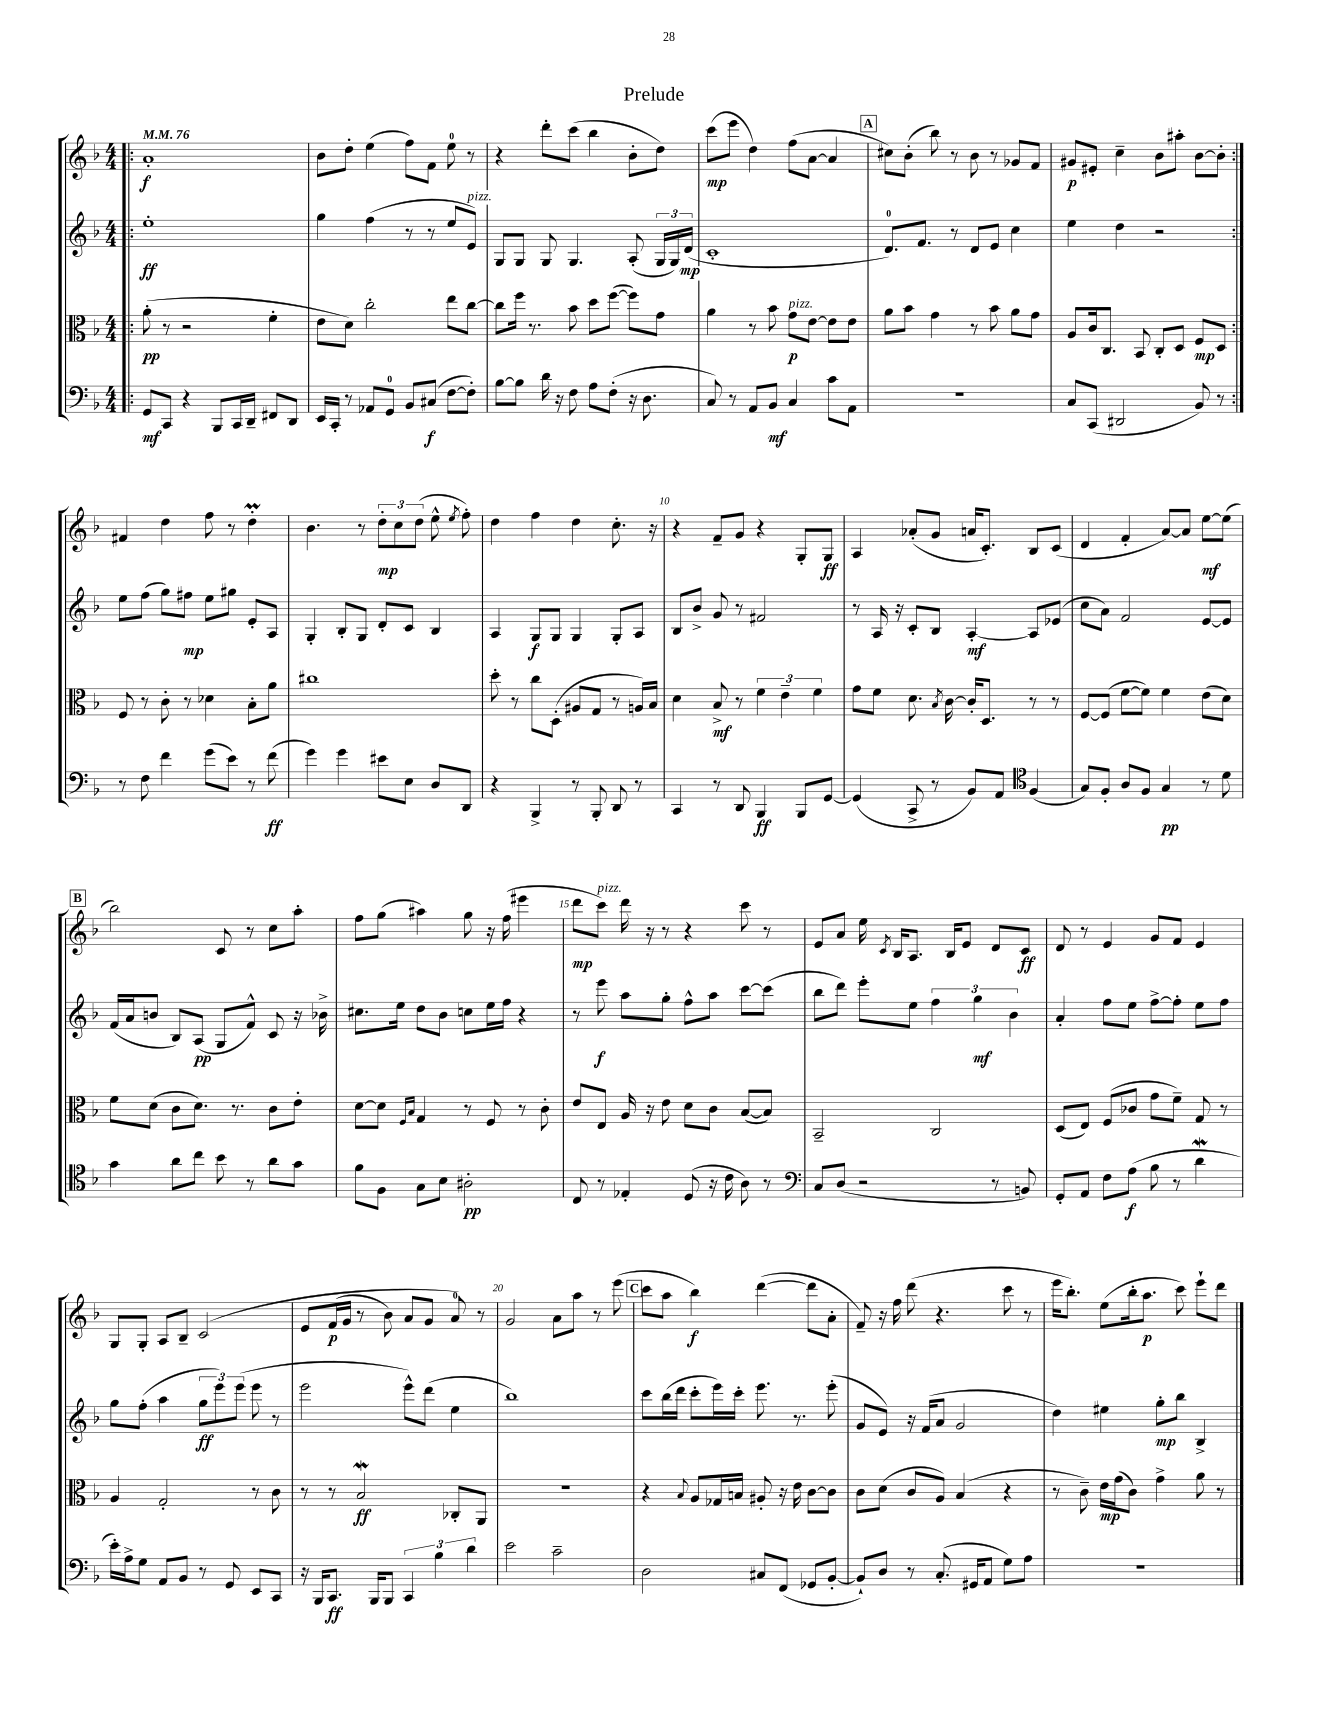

**kern	**kern	**kern	**kern
*staff4	*staff3	*staff2	*staff1
*clefF4	*clefC3	*clefG2	*clefG2
*k[b-]	*k[b-]	*k[b-]	*k[b-]
*M4/4	*M4/4	*M4/4	*M4/4
*MM76	*MM76	*MM76	*MM76
=!|:	=!|:	=!|:	=!|:
8GG/L	(8a'\	1ee'	1a'
8CC/J	8r	.	.
4r	2r	.	.
8BBB-/L	.	.	.
16CC/L	.	.	.
16DD~/JJ	.	.	.
8FF#/L	4f'\	.	.
8DD/J	.	.	.
=	=	=	=
16EE/LL	8e\L	4gg\	8b-\L
16CC'/JJ	.	.	.
8r	8d\J)	.	8dd'\J
8AA-/L	2cc'\	(4ff\	(4ee\
8GG/J	.	.	.
8BB-/L	.	8r	8ff\L)
(8C#/J	.	8r	8f\J
[8F\L	8ee\L	8ee/L	8ee\
8F'\]J)	[8cc\J	8e/J)	8r
=	=	=	=
[8B-\L	8cc\]L	8G/L	4r
8B-\]J	16ff\Jk	8G/J	.
.	8.r	.	.
16d\	.	8G/	8ddd'\L
16r	.	.	.
8F\	8b-\	4.G/	(8ccc\J
8A\L	8dd\L	.	4bb-\
(8F'\J	([8ff\J	.	.
16r	8ff\]L)	(8A'/	8b-'\L
8.D\	.	.	.
.	8g\J	24G/LL	8dd\J)
.	.	24G/)	.
.	.	(24d/JJ	.
=	=	=	=
8C/)	4a\	1c'	(8ccc\L
8r	.	.	8eee\J
8AA/L	8r	.	4dd\)
8BB-/J	8b-\	.	.
4C/	8g\L	.	(8ff\L
.	[8e\J	.	[8a\J
8c\L	8e\]L	.	4a/]
8AA\J	8e\J	.	.
=	=	=	=
1r	8a\L	8.d/L)	8cc#\L)
.	8b-\J	.	(8b-'\J
.	.	8.f/J	.
.	4g\	.	8bb-\)
.	.	8r	8r
.	8r	8d/L	8b-\
.	8b-\	8e/J	8r
.	8a\L	4cc\	8g-/L
.	8g\J	.	8f/J
=	=	=	=
8C/L	8A/L	4ee\	8g#/L
(8CC/J	16c/k	.	8e#'/J
.	8.C/J	.	.
2DD#/	.	4dd\	4cc~\
.	8BB-/	.	.
.	8C'/L	2r	8b-\L
.	8D/J	.	8aa#'\J
8BB-/)	8F/L	.	[8b-\L
8r	8D/J	.	8b-'\]J
=:|!	=:|!	=:|!	=:|!
8r	8F/	8ee\L	4f#/
8F\	8r	(8ff\J	.
4f\	8c'\	8gg\L)	4dd\
.	8r	8ff#\J	.
(8g\L	4d-\	8ee\L	8ff\
8e\J)	.	8gg#\J	8r
8r	8B-'\L	8e'/L	4dd'\
(8f\	8a\J	8A/J	.
=	=	=	=
4g\)	1cc#	4G'/	4.b-\
4g\	.	8B-'/L	.
.	.	8G/J	8r
8e#\L	.	8d'/L	12dd'\L
.	.	.	12cc\
8E\J	.	8c/J	.
.	.	.	(12dd\J
8D/L	.	4B-/	8ee^^\
.	.	.	8qee/
8DD/J	.	.	8ff'\)
=	=	=	=
4r	8dd'\	4A/	4dd\
.	8r	.	.
4BBB-^/	8cc\L	8G/L	4ff\
.	(8D'\J	8G/J	.
8r	8A#/L	4G/	4dd\
8BBB-'/	8G/J	.	.
8DD/	8r	8G'/L	8.cc'\
8r	16A/LL)	8A/J	.
.	16B-/JJ	.	16r
=	=	=	=
4CC/	4d\	8B-/L	4r
.	.	8b-^/J	.
8r	8B-^/	8g/	8f~/L
8DD/	8r	8r	8g/J
4BBB-/	6f\	2f#/	4r
.	6e~\	.	.
8BBB-/L	.	.	8G'/L
.	6f\	.	.
[8GG/J	.	.	8G/J
=	=	=	=
(4GG/]	8g\L	8r	4A/
.	8f\J	16A/	.
.	.	16r	.
8CC^/	8.d\	8c'/L	(8a-'/L
8r	.	8B-/J	8g/J
.	8qB-/	.	.
.	[16c\	.	.
8BB-/L)	16c'/]LK	[4A'/	16a/LK
.	8.D/J	.	8.c'/J)
8AA/J	.	.	.
*clefC4	*	*	*
(4F/	8r	8A/]L	8B-/L
.	8r	(8e-/J	(8c/J
=	=	=	=
8G/L)	[8F/L	8cc\L	4d/
8F'/J	(8F/]J	8a\J)	.
8A/L	[8f\L	2f/	4f'/
8F/J	8f\]J)	.	.
4G/	4f\	.	[8a/L)
.	.	.	8a/]J
8r	(8e\L	[8e/L	[8ee\L
8d\	8d\J)	8e/]J	(8ee\]J
=	=	=	=
4g\	8f\L	(16f/LL	2bb-\)
.	.	16a/J	.
.	(8d\J	8b/J	.
8a\L	8c\L	8B-/L)	.
8cc\J	8.d\J)	(8A/J	.
8b-\	.	8G/L	8c/
.	8.r	.	.
8r	.	8f^^/J)	8r
8a\L	8c\L	8c/	8cc\L
8g\J	8e'\J	16r	8aa'\J
.	.	16b-^\	.
=	=	=	=
8f\L	[8d\L	8.cc#\L	8ff\L
8F\J	8d\]J	.	(8gg\J
.	.	16ee\Jk	.
.	16qqF/LL	.	.
.	16qqB-/JJ	.	.
8G\L	4G/	8dd\L	4aa#\)
8B-\J	.	8b-\J	.
2A#'\	8r	8cc\L	8gg\
.	8F/	16ee\L	16r
.	.	16ff\JJ	(16ff\
.	8r	4r	4eee#\
.	8c'\	.	.
=	=	=	=
8C/	8e/L	8r	8ddd\L
8r	8E/J	8eee\	8ccc\J)
4E-'/	16A/	8aa\L	16ddd\
.	16r	.	16r
.	8e\	8gg'\J	8r
(8D/	8d\L	8ff^^\L	4r
16r	8c\J	8aa\J	.
16c\	.	.	.
8A\)	([8B-/L	[8ccc\L	8ccc\
8r	8B-/]J)	(8ccc\]J	8r
=	=	=	=
*clefF4	*	*	*
8C/L	2BB-~/	8bb-\L	8e/L
(8D/J	.	8ddd\J)	8a/J
2r	.	8eee'\L	16ee\
.	.	.	8qc/
.	.	.	16B-/LK
.	.	8ee\J	8.A/J
.	2C/	6ff\	.
.	.	.	16B-/LK
.	.	.	8e/J
.	.	6gg\	.
8r	.	.	8d/L
.	.	6b-\	.
8BB/)	.	.	8c/J
=	=	=	=
8GG'/L	(8D/L	4a'/	8d/
8AA/J	8E/J)	.	8r
8F\L	(8F/L	8ff\L	4e/
(8A\J	8c-/J	8ee\J	.
8B-\	8g\L	[8ff^\L	8g/L
8r	8f~\J)	8ff'\]J	8f/J
4d\	8G/	8ee\L	4e/
.	8r	8ff\J	.
=	=	=	=
16e'\LL)	4A/	8gg\L	8G/L
16A^\J	.	.	.
8G\J	.	(8ff'\J	8G'/J
8AA/L	2G'/	4aa\	8A/L
8BB-/J	.	.	8B-~/J
8r	.	12gg\L	&(2c/
.	.	12eee\)	.
8GG/	.	.	.
.	.	(12eee\J	.
8EE/L	8r	8eee\	.
8CC/J	8c\	8r	.
=	=	=	=
16r	8r	2eee\	8e/L
16BBB-/LK	.	.	.
8.CC/J	8r	.	(16f/L
.	.	.	16g/JJ
.	2B-/	.	8r
16BBB-/LK	.	.	.
8BBB-/J	.	.	8b-\)
6CC/	.	8eee^^\L)	8a/L
.	.	(8ddd\J	8g/J
6B-\	.	.	.
.	8C-'/L	4ee\	8a/&)
6d\	.	.	.
.	8AA/J	.	8r
=	=	=	=
2e\	1r	1bb-)	2g/
2c~\	.	.	8a\L
.	.	.	8aa\J
.	.	.	8r
.	.	.	(8eee\
=	=	=	=
2D\	4r	8ccc\L	8ccc\L
.	.	(16bb-\L	8aa\J
.	.	16ddd\JJ	.
.	8qqB-/	.	.
.	8A/L	8ccc'\L	4bb-\)
.	16G-/L	16eee\L)	.
.	16B/JJ	16ccc'\JJ	.
8C#/L	8A#'/	8.eee\	([4ddd\
(8FF/J	16r	.	.
.	16e\	8.r	.
8GG-/L	[8c\L	.	8ddd\]L
[8BB-'/J	8c\]J	(8eee'\	8a'\J
=	=	=	=
8BB-`/]L)	8c\L	8g/L	8f~/)
8D/J	(8d\J	8e/J)	16r
.	.	.	16ff\
8r	8c/L	16r	(8ddd\
.	.	(16f/LK	.
(8.C'/	8A/J)	8a/J	4.r
.	(4B-/	2g/	.
16GG#/LK	.	.	.
8AA/J	.	.	.
8G\L)	4r	.	8ccc\
8A\J	.	.	8r
=	=	=	=
1r	8r	4dd\)	16eee\LK
.	.	.	8.bb-'\J)
.	8c~\)	.	.
.	16e\LL	4ee#\	(8ee\L
.	(16g\J	.	.
.	8c\J)	.	16bb-'\k
.	.	.	8.aa\J
.	4g^\	8gg'\L	.
.	.	8bb-\J	8ccc\)
.	8a\	4B-^/	8eee`\L
.	8r	.	8ddd\J
==	==	==	==
*-	*-	*-	*-
